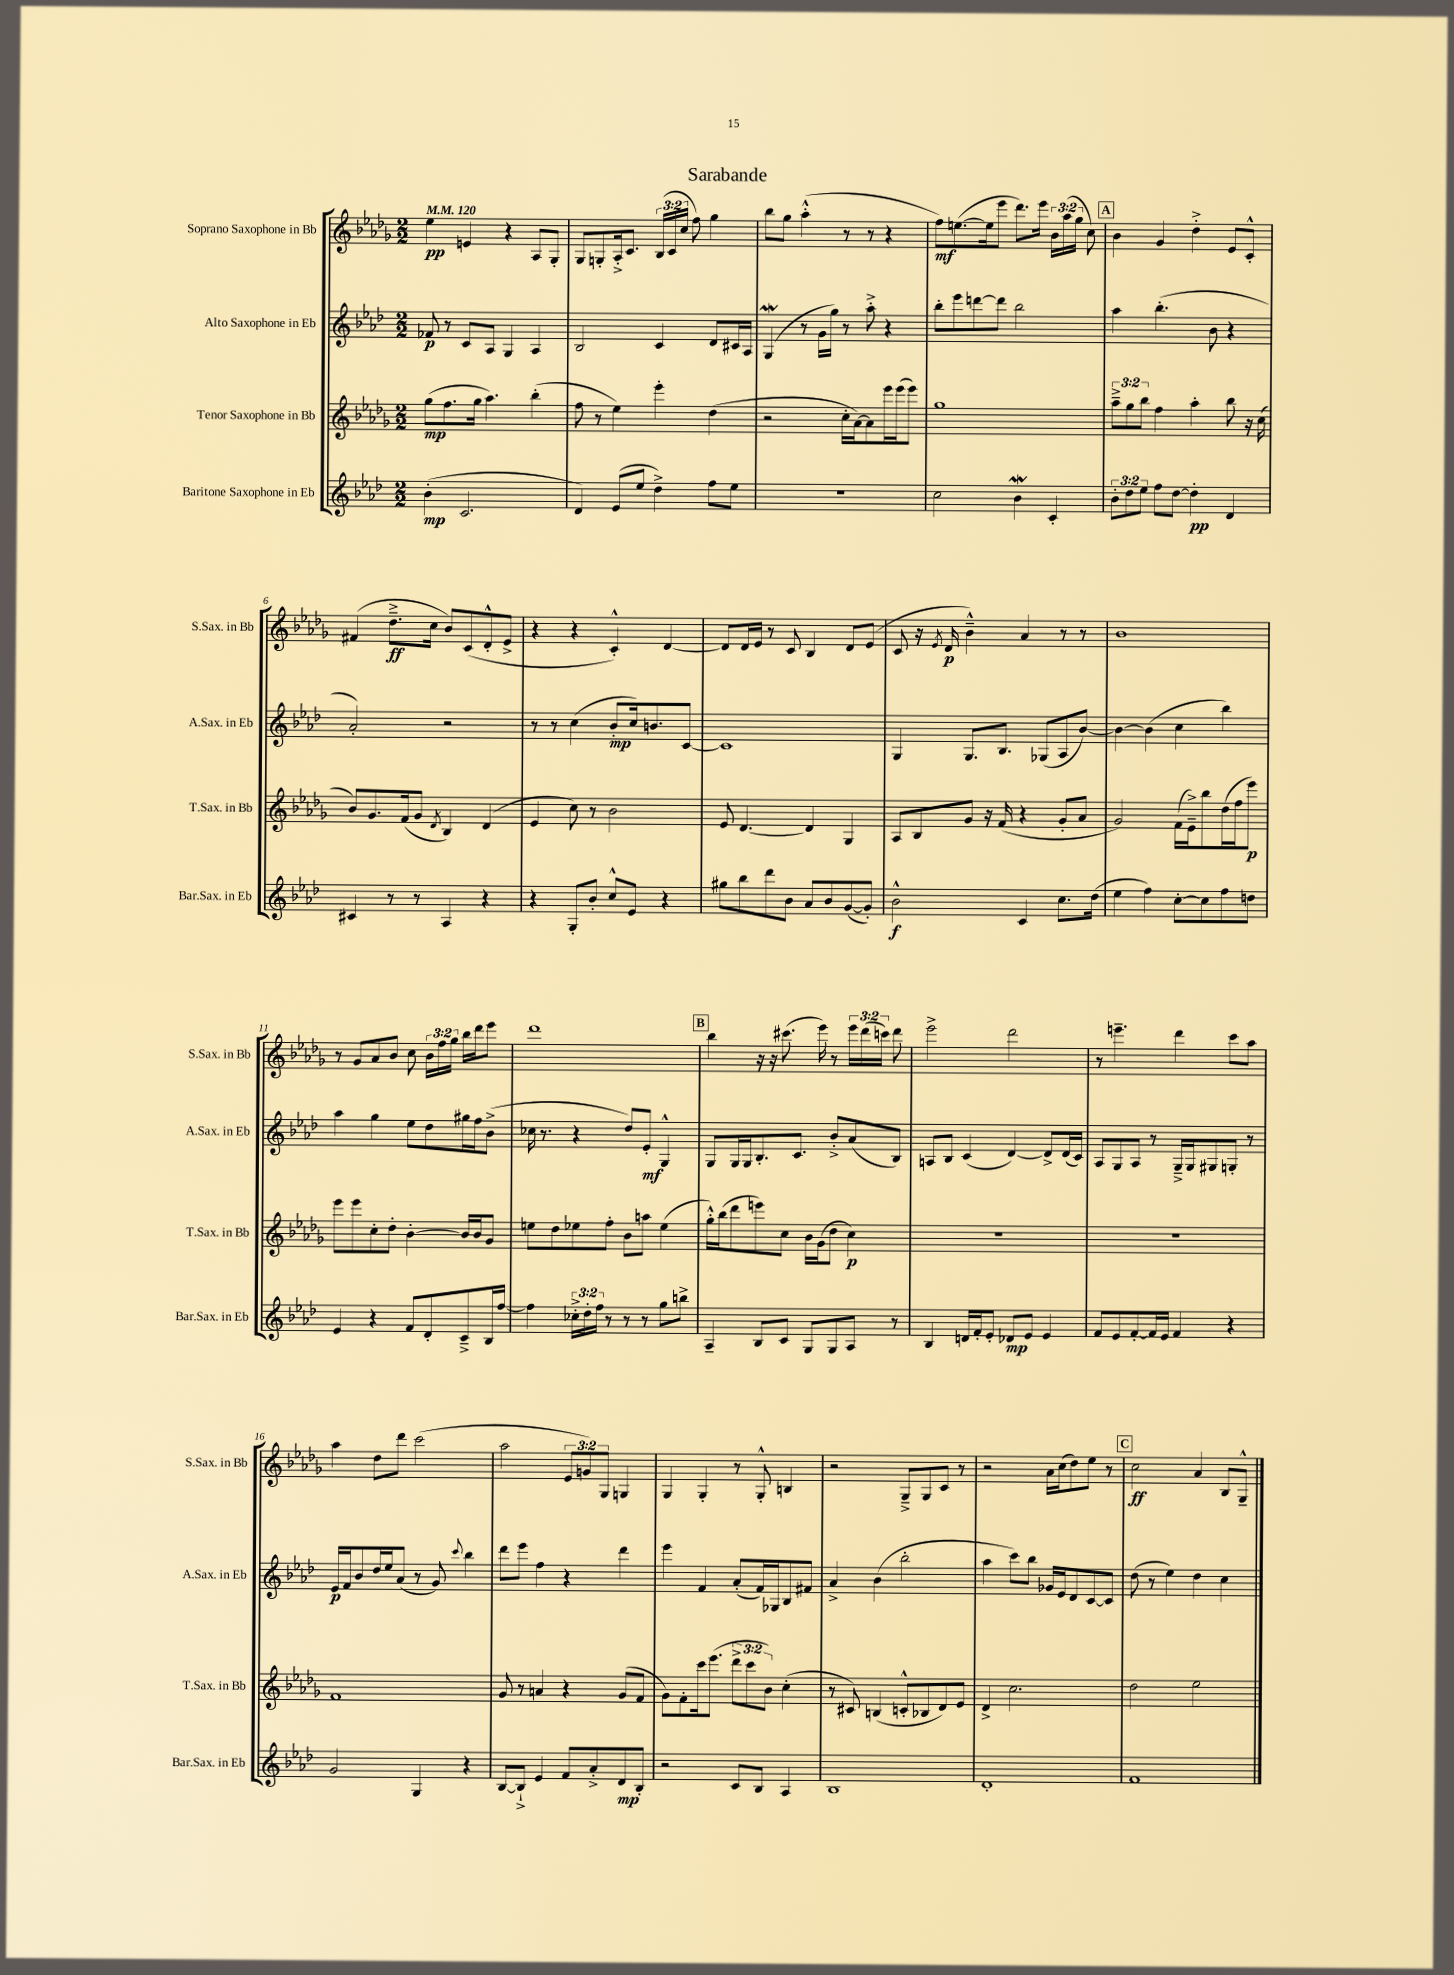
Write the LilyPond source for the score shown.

\header { title = "Sarabande" }
<<
\new StaffGroup <<
\new Staff = "s0" \with { instrumentName = "Soprano Saxophone in Bb" shortInstrumentName = "S.Sax. in Bb" } {
    \clef treble \key des \major \numericTimeSignature \time 2/2 \override Staff.TupletNumber.text = #tuplet-number::calc-fraction-text \tempo 4 = 120
    \autoBeamOff ees''4\pp e'4 r4 aes8[ ges8]-. |
    ges8[ g8-. aes16-.-> c'8.] \tuplet 3/2 { bes16[( c'16 c''16] } f''8) ges''4 |
    bes''8[ ges''8] aes''4-.-^( r8 r8 r4 |
    f''8[\mf) e''8.~( e''16 ees'''8] des'''8.[) ees'''16] \tuplet 3/2 { bes'16[ aes''16( ges''16] } c''8) |
    \mark \markup { \box "A" } bes'4 ges'4 des''4-.-> ees'8[ c'8]-.-^ |
    fis'4( des''8.[--->\ff c''16] bes'8[) c'8( des'8-.-^ ees'8]-> |
    r4 r4 c'4-.-^) des'4~ |
    des'8[ des'16 ees'16] r8 c'8 bes4 des'8[ ees'8]( |
    c'8 r16 \acciaccatura { ees'8 } des'16\p bes'4---^) aes'4 r8 r8 |
    bes'1 |
    r8 ges'8[ aes'8 bes'8] c''8 \tuplet 3/2 { bes'16[ f''16 ges''16] } bes''16[ des'''16 ees'''8] |
    des'''1 |
    \mark \markup { \box "B" } bes''4 r16 r16 cis'''8.( ees'''16) r8 \tuplet 3/2 { ees'''16[ des'''16( c'''16]) } des'''8 |
    ees'''2-> des'''2 |
    r8 e'''4.-- des'''4 c'''8[ aes''8] |
    aes''4 des''8[ des'''8] c'''2( |
    aes''2 \tuplet 3/2 { ees'8[ g'8) ges8] } g4 |
    ges4 ges4-. r8 ges8-.-^ b4 |
    r2 ges8[---> ges8 c'8] r8 |
    r2 aes'16[ c''16( des''8) ees''8] r8 |
    \mark \markup { \box "C" } c''2\ff aes'4 bes8[ ges8]---^ \bar "|." |
}
\new Staff = "s1" \with { instrumentName = "Alto Saxophone in Eb" shortInstrumentName = "A.Sax. in Eb" } {
    \clef treble \key aes \major \numericTimeSignature \time 2/2
    \autoBeamOff fes'8\p r8 c'8[ aes8] g4 aes4 |
    bes2 c'4 des'8[ cis'16 aes16] |
    g4\mordent( r8 g'16[ g''16]) r8 aes''8-.-> r4 |
    bes''8[-. ees'''8 d'''8~ d'''8] bes''2 |
    \mark \markup { \box "A" } aes''4 bes''4.-.( bes'8 r4 |
    aes'2-.) r2 |
    r8 r8 c''4( bes'8[-.\mp c''16) b'8. c'8]~ |
    c'1 |
    g4 g8.[ bes8.] ges8[( aes8 bes'8]~) |
    bes'4~ bes'4( c''4 bes''4) |
    aes''4 g''4 ees''8[ des''8 gis''16 f''16 bes'8]->( |
    ces''16 r8. r4 des''8[) ees'8]-.\mf g4-^ |
    \mark \markup { \box "B" } g8[ g16 g16 bes8.-. c'8.] bes'8[-.-> aes'8( bes8]) |
    a8[ bes8] c'4( des'4~) des'8[-> des'16( c'16]) |
    aes8[ g8 aes8] r8 g16[---> g16 gis8 g8]-. r8 |
    ees'16[\p f'16 bes'8 des''16 ees''16 aes'8]( r8 g'8) \appoggiatura { c'''8 } bes''4 |
    des'''8[ ees'''8] f''4 r4 des'''4 |
    ees'''4 f'4 aes'8[-.( f'16) ges16 bes8 fis'8] |
    aes'4-> bes'4( bes''2-. |
    aes''4 c'''8[) bes''8] ges'16[ ees'16 des'8 c'8~ c'8] |
    \mark \markup { \box "C" } des''8( r8 ees''4) des''4 c''4 \bar "|." |
}
\new Staff = "s2" \with { instrumentName = "Tenor Saxophone in Bb" shortInstrumentName = "T.Sax. in Bb" } {
    \clef treble \key des \major \numericTimeSignature \time 2/2 \override Staff.TupletNumber.text = #tuplet-number::calc-fraction-text
    \autoBeamOff ges''8[\mp( f''8. ges''16] aes''4.) bes''4-.( |
    f''8 r8 ees''4) ees'''4-. des''4( |
    r2 c''16[-. aes'16~) aes'8 ees'''16 ees'''16( ees'''8]) |
    ges''1 |
    \mark \markup { \box "A" } \tuplet 3/2 { aes''8[---> ges''8 bes''8] } f''4 aes''4-. bes''8 r16 c''16( |
    bes'8[) ges'8. f'16( ges'8] \acciaccatura { des'8 } bes4) des'4( |
    ees'4 c''8) r8 bes'2 |
    ees'8 des'4.~ des'4 ges4 |
    aes8[ bes8 ges'8] r16 f'16( r4 ges'8[-. aes'8] |
    ges'2) f'16[( ees'16--->) bes''8 des''16( f''16 ees'''8]\p) |
    ees'''8[ ees'''8 c''8-. des''8]-. bes'4~-. bes'16[ bes'16 ges'8] |
    e''8[ des''8 ees''8 f''8]-. bes'8[ a''8] ees''4( |
    \mark \markup { \box "B" } ges''16[-.-^) bes''16( des'''8 e'''8) c''8] bes'16[ ges'16( des''8] c''4\p) |
    R1 |
    R1 |
    f'1 |
    ges'8 r8 a'4 r4 ges'8[( f'8] |
    ges'8[) f'8-. c'''16 ees'''8.]( \tuplet 3/2 { des'''8[-> c'''8 bes'8]) } c''4-.( |
    r8 cis'8) b4( c'8[-.-^ bes8 des'8) ees'8] |
    des'4-> c''2. |
    \mark \markup { \box "C" } des''2 ees''2 \bar "|." |
}
\new Staff = "s3" \with { instrumentName = "Baritone Saxophone in Eb" shortInstrumentName = "Bar.Sax. in Eb" } {
    \clef treble \key aes \major \numericTimeSignature \time 2/2 \override Staff.TupletNumber.text = #tuplet-number::calc-fraction-text
    \autoBeamOff bes'4-.\mp( c'2. |
    des'4) ees'8[( ees''8] des''4->) f''8[ ees''8] |
    R1 |
    c''2 bes'4\mordent c'4-. |
    \mark \markup { \box "A" } \tuplet 3/2 { bes'8[-. des''8 ees''8] } f''8[ des''8]~ des''4-.\pp des'4 |
    cis'4 r8 r8 aes4 r4 |
    r4 g8[-. bes'8]-. c''8[-^ ees'8] r4 |
    gis''8[ bes''8 des'''8 bes'8] aes'8[ bes'8 g'8~( g'8]-.) |
    bes'2-^\f c'4 c''8.[ des''16]( |
    ees''4 f''4) c''8[~-. c''8 f''8 d''8] |
    ees'4 r4 f'8[ des'8-. c'8---> bes16 f''16]~ |
    f''4 \tuplet 3/2 { ces''16[-.-> des''16-. f''16] } r8 r8 r8 g''8[ b''8]-> |
    \mark \markup { \box "B" } aes4-- bes8[ c'8] g8[ g8 aes8] r8 |
    bes4 d'16[ f'16-. ees'8]-. des'8[\mp ees'8] ees'4 |
    f'8[ ees'8 f'8~-. f'16 ees'16] f'4 r4 |
    g'2 g4 r4 |
    bes8[~ bes8]-!-> ees'4 f'8[ aes'8-.-> des'8\mp bes8]-. |
    r2 c'8[ bes8] aes4 |
    bes1 |
    des'1-. |
    \mark \markup { \box "C" } f'1 \bar "|." |
}
>>
>>
